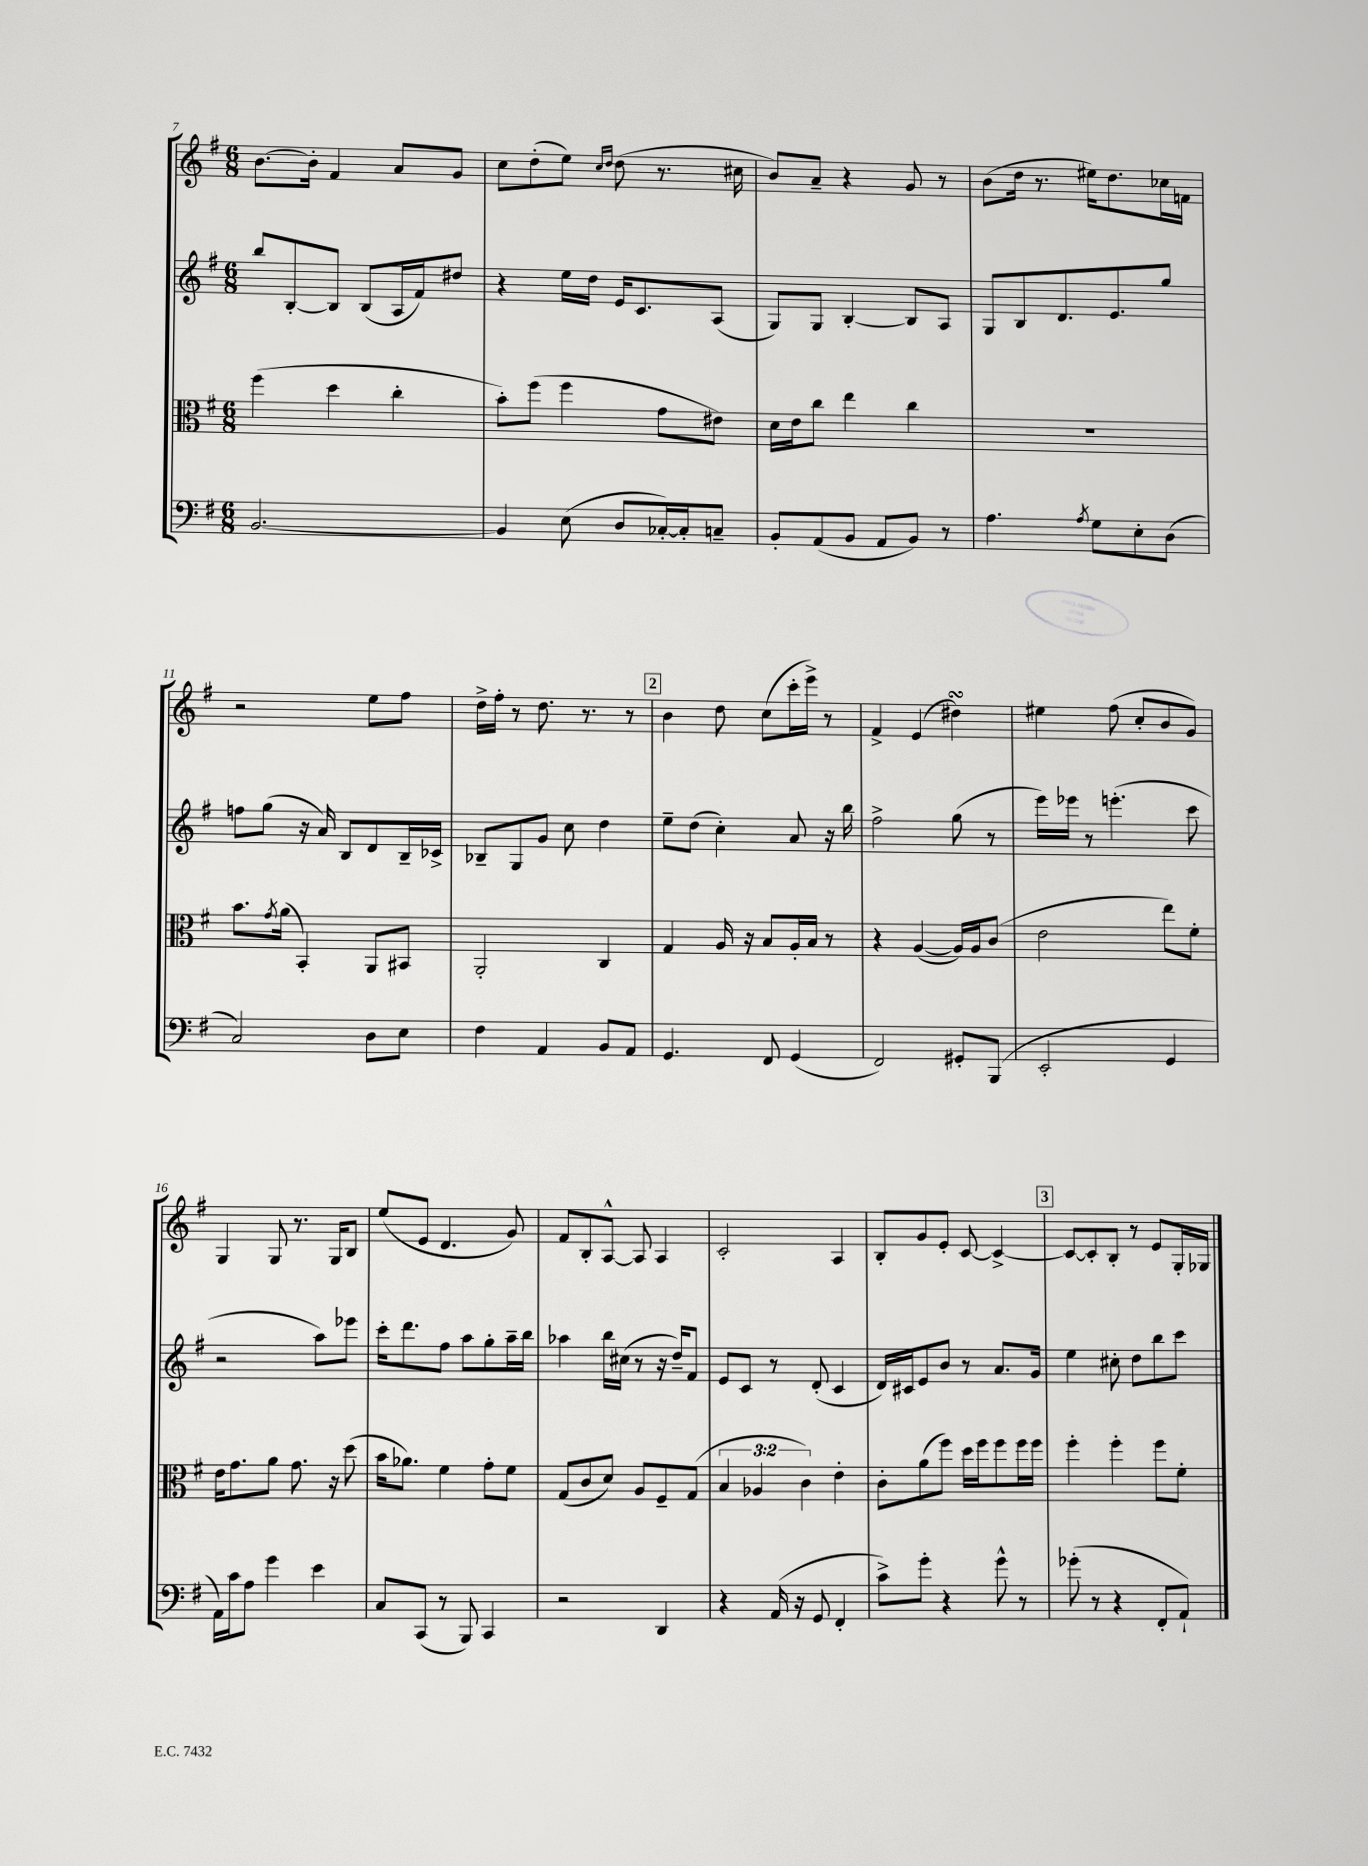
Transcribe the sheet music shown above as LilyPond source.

<<
\new StaffGroup <<
\new Staff = "s0" {
    \clef treble \key g \major \numericTimeSignature \time 6/8
    b'8.~ b'16-. fis'4 a'8 g'8 |
    c''8 d''8-.( e''8) \grace { c''16 d''16 } d''8( r8. cis''16 |
    b'8) a'8-- r4 g'8 r8 |
    b'8( d''16 r8. eis''16) d''8. ces''16 f'16 |
    r2 e''8 fis''8 |
    d''16-> fis''16-. r8 d''8. r8. r8 |
    \mark \markup { \box "2" } b'4 d''8 c''8( c'''16-. e'''16->) r8 |
    fis'4-> e'4( dis''4\turn) |
    eis''4 fis''8( c''8-. b'8 g'8) |
    g4 g8 r8. g16 b8 |
    e''8( e'8 d'4. g'8) |
    fis'8 b8-. a8~-^ a8 a4 |
    c'2-. a4 |
    b8-. g'8 e'8-. c'8~ c'4~-> |
    \mark \markup { \box "3" } c'8~ c'8-. b8-. r8 e'8 g16-. ges16 \bar "|." |
}
\new Staff = "s1" {
    \clef treble \key g \major \numericTimeSignature \time 6/8
    b''8 b8~-. b8 b8( a16 fis'16) dis''8 |
    r4 e''16 d''16 e'16 c'8. a8( |
    g8) g8 b4~-. b8 a8 |
    g8 b8 d'8. e'8. g''8 |
    f''8 g''8( r16 a'16) b8 d'8 b16-- ces'16-> |
    bes8-- g8 g'8 c''8 d''4 |
    \mark \markup { \box "2" } e''8-- d''8( c''4-.) a'8 r16 b''16 |
    fis''2-> g''8( r8 |
    e'''16) ees'''16 r8 e'''4.-.( c'''8 |
    r2 a''8) ees'''8 |
    c'''16-. d'''8. fis''8 a''8 g''8-. a''16-- b''16 |
    aes''4 b''16 cis''16( r8 r16 d''16--) fis'8 |
    e'8 c'8 r8 d'8-.( c'4 |
    d'16) cis'16 e'8 b'8 r8 a'8. g'16 |
    \mark \markup { \box "3" } e''4 cis''8-. d''8 b''8 c'''8 \bar "|." |
}
\new Staff = "s2" {
    \clef alto \key g \major \numericTimeSignature \time 6/8 \override Staff.TupletNumber.text = #tuplet-number::calc-fraction-text
    fis''4( d''4 c''4-. |
    b'8-.) fis''8( fis''4 g'8 eis'8) |
    d'16 e'16 c''8 e''4 c''4 |
    R2. |
    b'8. \acciaccatura { g'8 } a'16( b,4-.) a,8 bis,8 |
    a,2-. c4 |
    \mark \markup { \box "2" } g4 a16 r16 b8 a16-. b16 r8 |
    r4 a4~( a16) a16 c'8( |
    e'2 e''8) fis'8-. |
    e'16 g'8. a'8 g'8. r16 d''8( |
    b'16 aes'8.) fis'4 g'8-. fis'8 |
    g8( c'8 d'8) a8 fis8-- g8( |
    \tuplet 3/2 { b4 aes4 c'4) } e'4-. |
    c'8-. a'8( fis''8) d''16 fis''16 fis''8 fis''16 fis''16 |
    \mark \markup { \box "3" } fis''4-. fis''4-. fis''8 fis'8-. \bar "|." |
}
\new Staff = "s3" {
    \clef bass \key g \major \numericTimeSignature \time 6/8
    b,2.~ |
    b,4 e8( d8 ces16~-.) ces16-. c8-- |
    b,8-. a,8( b,8 a,8 b,8) r8 |
    a4. \acciaccatura { a8 } g8 e8-. d8( |
    c2) d8 e8 |
    fis4 a,4 b,8 a,8 |
    \mark \markup { \box "2" } g,4. fis,8 g,4( |
    fis,2) gis,8-. b,,8( |
    e,2-. g,4 |
    a,16) c'16 a8 g'4 e'4 |
    c8 c,8( r8 b,,8) c,4 |
    r2 d,4 |
    r4 a,16( r16 g,8 fis,4-. |
    c'8->) g'8-. r4 g'8-^ r8 |
    \mark \markup { \box "3" } ges'8-.( r8 r4 fis,8-. a,8-!) \bar "|." |
}
>>
>>
\layout { \context { \Score currentBarNumber = #7 } }
